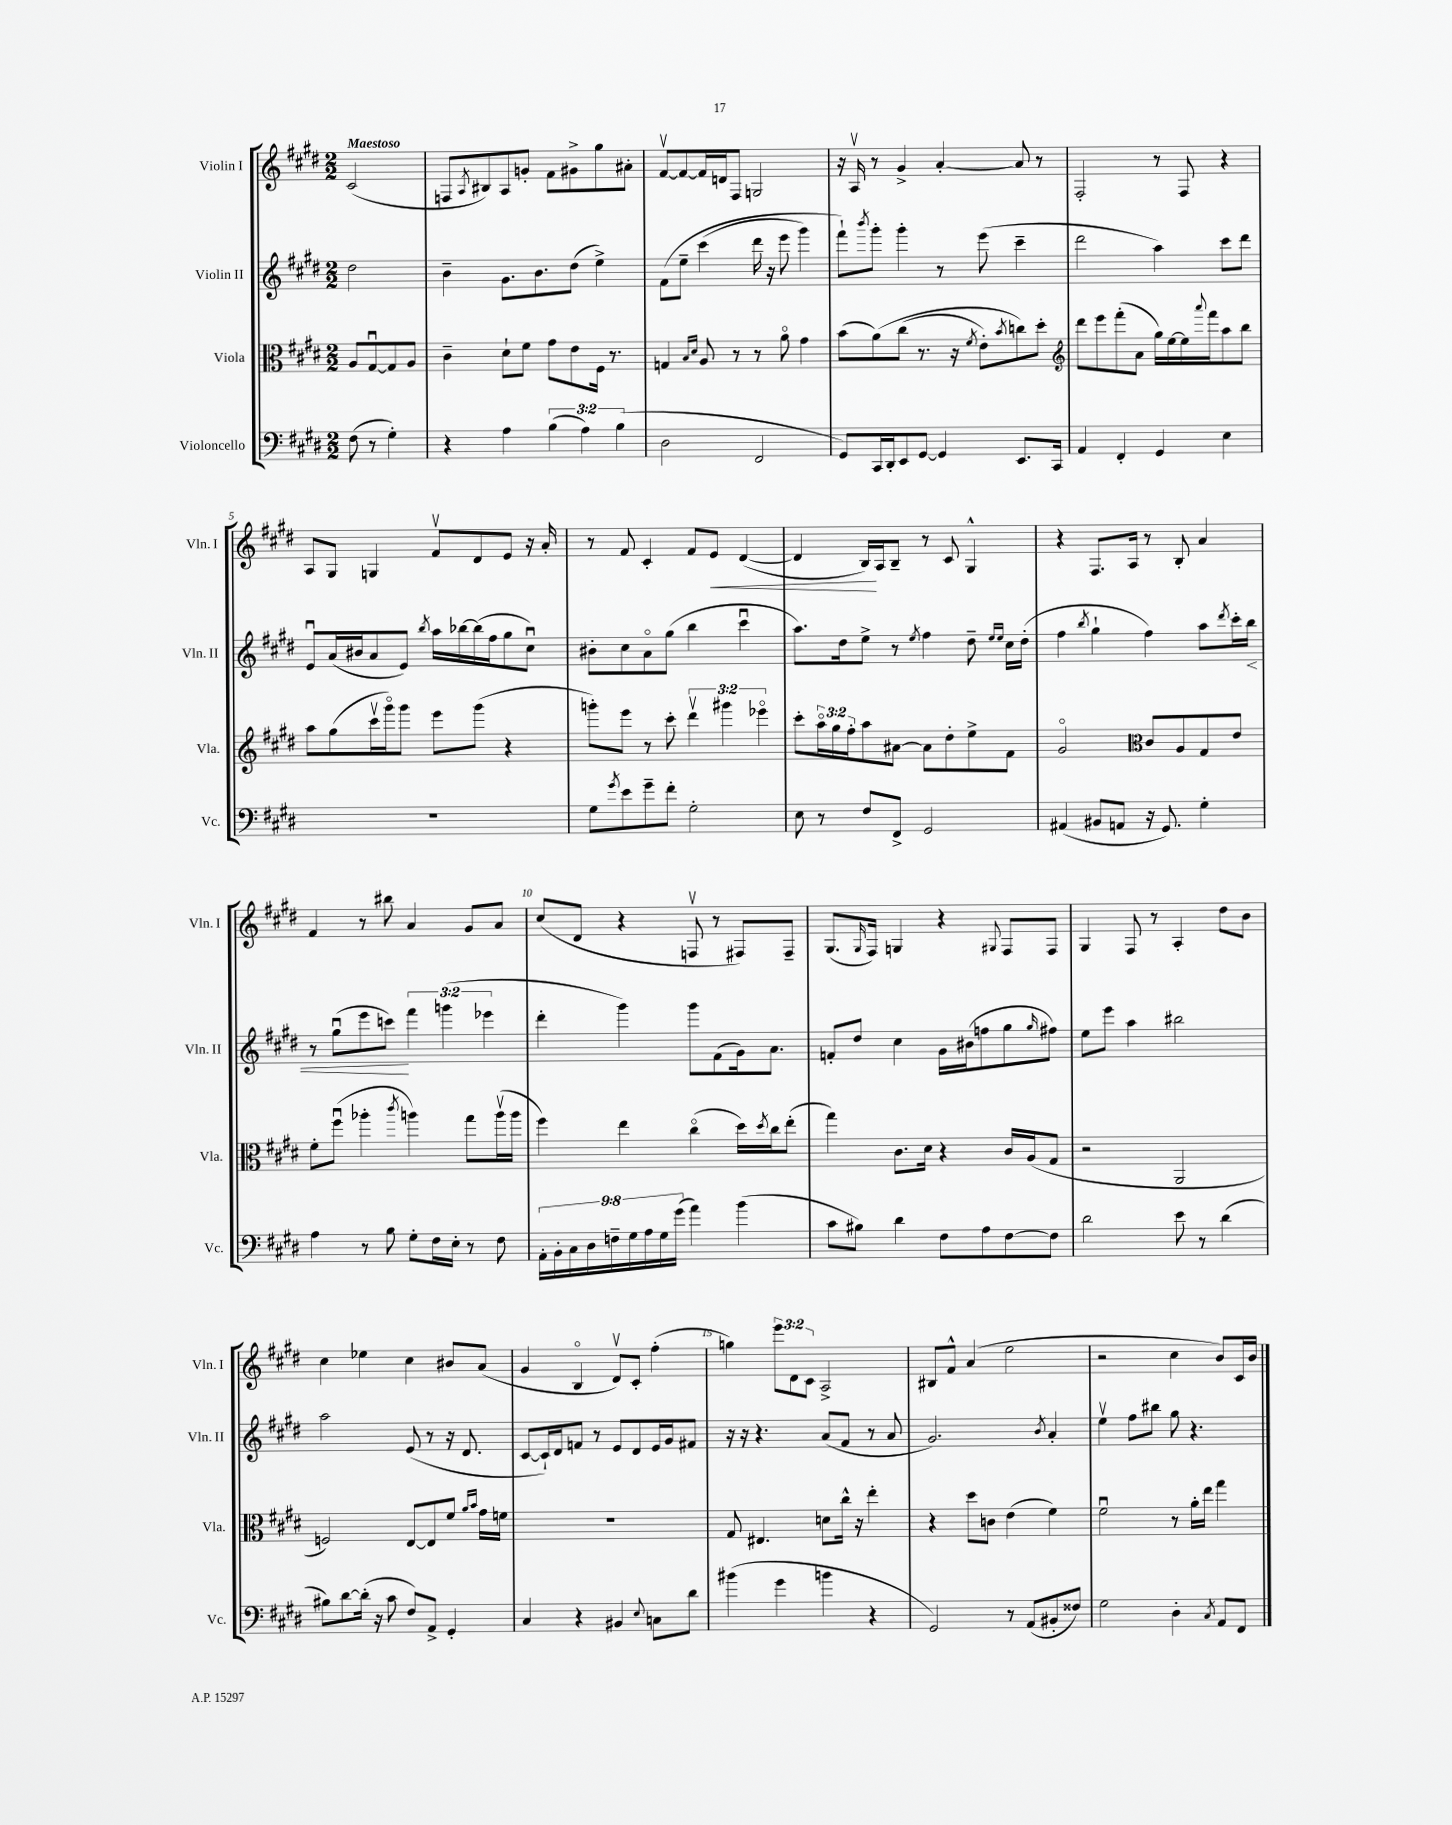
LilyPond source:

<<
\new StaffGroup <<
\new Staff = "s0" \with { instrumentName = "Violin I" shortInstrumentName = "Vln. I" } {
    \clef treble \key e \major \numericTimeSignature \time 2/2 \override Staff.TupletNumber.text = #tuplet-number::calc-fraction-text \partial 2 \tempo "Maestoso"
    cis'2( |
    f8 \acciaccatura { a8 } bis8) a8 g'8-. fis'8 gis'8-> gis''8 ais'8-. |
    fis'8~\upbow fis'8~ fis'16 d'16 fis8 g2 |
    r16 a16\upbow r8 gis'4-> a'4~-. a'8 r8 |
    fis2-. r8 fis8 r4 |
    a8 gis8 g4 fis'8\upbow dis'8 e'8 r16 a'16-. |
    r8 fis'8 cis'4-. fis'8 e'8\< dis'4~( |
    dis'4 b16\!) a16 b8-- r8 cis'8 gis4-^ |
    r4 fis8. a16 r8 b8-. a'4 |
    fis'4 r8 bis''8 a'4 gis'8 a'8 |
    cis''8( dis'8 r4 f8\upbow r8 fis8) fis8-- |
    gis8.( \grace { gis16 } fis16) g4 r4 \appoggiatura { gis8 } fis8 fis8 |
    gis4 fis8 r8 a4-. dis''8 b'8 |
    cis''4 ees''4 cis''4 bis'8 a'8( |
    gis'4 b4\flageolet dis'8\upbow) cis'8-. fis''4-.( |
    g''4) \tuplet 3/2 { e'''8 dis'8 cis'8 } a2-> |
    bis8 fis'8-^ a'4( e''2 |
    r2 cis''4 b'8) cis'16 b'16 \bar "|." |
}
\new Staff = "s1" \with { instrumentName = "Violin II" shortInstrumentName = "Vln. II" } {
    \clef treble \key e \major \numericTimeSignature \time 2/2 \override Staff.TupletNumber.text = #tuplet-number::calc-fraction-text \partial 2
    dis''2 |
    b'4-- gis'8. b'8. dis''8( e''4->) |
    fis'8\( e''8-- cis'''4( dis'''16 r16 e'''8 gis'''4) |
    fis'''8-!\) \acciaccatura { b'''8 } gis'''8-. gis'''4-. r8 e'''8( cis'''4-- |
    dis'''2 a''4) cis'''8 dis'''8 |
    e'8\downbow a'16( bis'16 a'8 e'8) \acciaccatura { b''8 } a''16 bes''16~ bes''16( fis''16 gis''8 cis''8\downbow) |
    bis'8-. cis''8 a'8\flageolet gis''8( b''4 cis'''4\downbow |
    a''8.) dis''16 e''8-> r8 \acciaccatura { e''8 } fis''4 dis''8-- \grace { e''16 e''16 } cis''16 dis''16-.( |
    fis''4 \acciaccatura { b''8 } gis''4-! fis''4) a''8 \acciaccatura { dis'''8 } cis'''16-. b''16\< |
    r8 gis''8\downbow( e'''8 c'''8\!) \tuplet 3/2 { fis'''4 g'''4( ees'''4 } |
    dis'''4-. gis'''4) gis'''8 fis'8( gis'16) a'8. |
    f'8-. dis''8 cis''4 gis'16 bis'16( f''8 gis''8 \grace { gis''16 } fis''8) |
    e''8 e'''8 a''4 bis''2 |
    a''2 e'8( r8 r16 dis'8. |
    cis'8~ cis'16-!) dis'16 f'8 r8 e'8 dis'8 e'16 gis'16 fis'8 |
    r16 r16 r4. a'8( fis'8 r8 a'8 |
    gis'2.) \acciaccatura { b'8 } a'4-. |
    e''4\upbow fis''8 bis''8 gis''8 r4. \bar "|." |
}
\new Staff = "s2" \with { instrumentName = "Viola" shortInstrumentName = "Vla." } {
    \clef alto \key e \major \numericTimeSignature \time 2/2 \override Staff.TupletNumber.text = #tuplet-number::calc-fraction-text \partial 2
    a8 gis8~\downbow gis8 a8 |
    cis'4-- dis'8-! fis'8 gis'8 e'8 fis16 r8. |
    g4 \grace { b16 dis'16 } a8 r8 r8 a'8\flageolet gis'4 |
    b'8( a'8)\( cis''8( r8. r16 \acciaccatura { fis'8 } e'8-.) \acciaccatura { b'8 } c''8\) dis''8-. |
    \clef treble dis'''8 e'''8 fis'''8-.( a'8 gis''16) e''16~ e''16 \appoggiatura { a'''8 } fis'''16 a''8 b''8 |
    a''8 gis''8( cis'''16\upbow gis'''16\flageolet) gis'''8 e'''8 gis'''8( r4 |
    g'''8-.) e'''8 r8 cis'''8-. \tuplet 3/2 { dis'''4\upbow gis'''4 ees'''4\flageolet } |
    cis'''8-. \tuplet 3/2 { a''16\flageolet gis''16 fis''16-. } a''8 ais'8~ ais'8 dis''8-. e''8-> fis'8 |
    gis'2\flageolet \clef alto cis'8 a8 gis8 e'8 |
    fis'8-. fis''8\downbow( aes''4-. \acciaccatura { cis'''8 } a''4) gis''8 a''16\upbow( a''16 |
    fis''4) e''4 cis''4\flageolet( dis''16) \acciaccatura { dis''8 } cis''16 e''8-.( |
    gis''4) cis'8. dis'16 r4 cis'16 a16( gis8 |
    r2 a,2 |
    f2) e8~ e8 fis'8 \grace { a'16 b'16 } gis'16 f'16 |
    R1 |
    gis8 eis4. d'8 cis''16-^ r16 e''4-. |
    r4 dis''8 c'8 e'4( fis'4) |
    fis'2\downbow r8 a'16-. e''16 gis''4 \bar "|." |
}
\new Staff = "s3" \with { instrumentName = "Violoncello" shortInstrumentName = "Vc." } {
    \clef bass \key e \major \numericTimeSignature \time 2/2 \override Staff.TupletNumber.text = #tuplet-number::calc-fraction-text \partial 2
    fis8( r8 gis4-.) |
    r4 a4 \tuplet 3/2 { b4( a4) b4( } |
    dis2 fis,2 |
    gis,8) cis,16 dis,16-. e,8 gis,8~ gis,4 e,8. cis,16 |
    a,4 fis,4-. gis,4 e4 |
    R1 |
    gis8 \acciaccatura { gis'8 } e'8 gis'8-- fis'8-. gis2-. |
    e8 r8 fis8 fis,8-> gis,2 |
    ais,4( bis,8 a,8 r16 gis,8.) gis4-. |
    a4 r8 b8 gis8-. fis16 e16-. r8 fis8 |
    \tuplet 9/8 { a,16-. b,16-. cis16 dis16 f16-- gis16 a16 gis16 gis'16( } a'4) b'4( |
    cis'8 bis8) dis'4 fis8 a8 fis8~ fis8 |
    dis'2 e'8 r8 dis'4( |
    bis8) dis'8~ dis'16-.( r16 cis'8 fis8) a,8-> gis,4-. |
    cis4 r4 bis,4 \appoggiatura { e8 } c8 dis'8 |
    bis'4( gis'4 b'4 r4 |
    gis,2) r8 a,8( bis,8-. fisis8) |
    gis2 dis4-. \acciaccatura { cis8 } a,8 fis,8 \bar "|." |
}
>>
>>
\layout { \context { \Score \override BarNumber.break-visibility = ##(#f #t #t) barNumberVisibility = #(every-nth-bar-number-visible 5) } }
